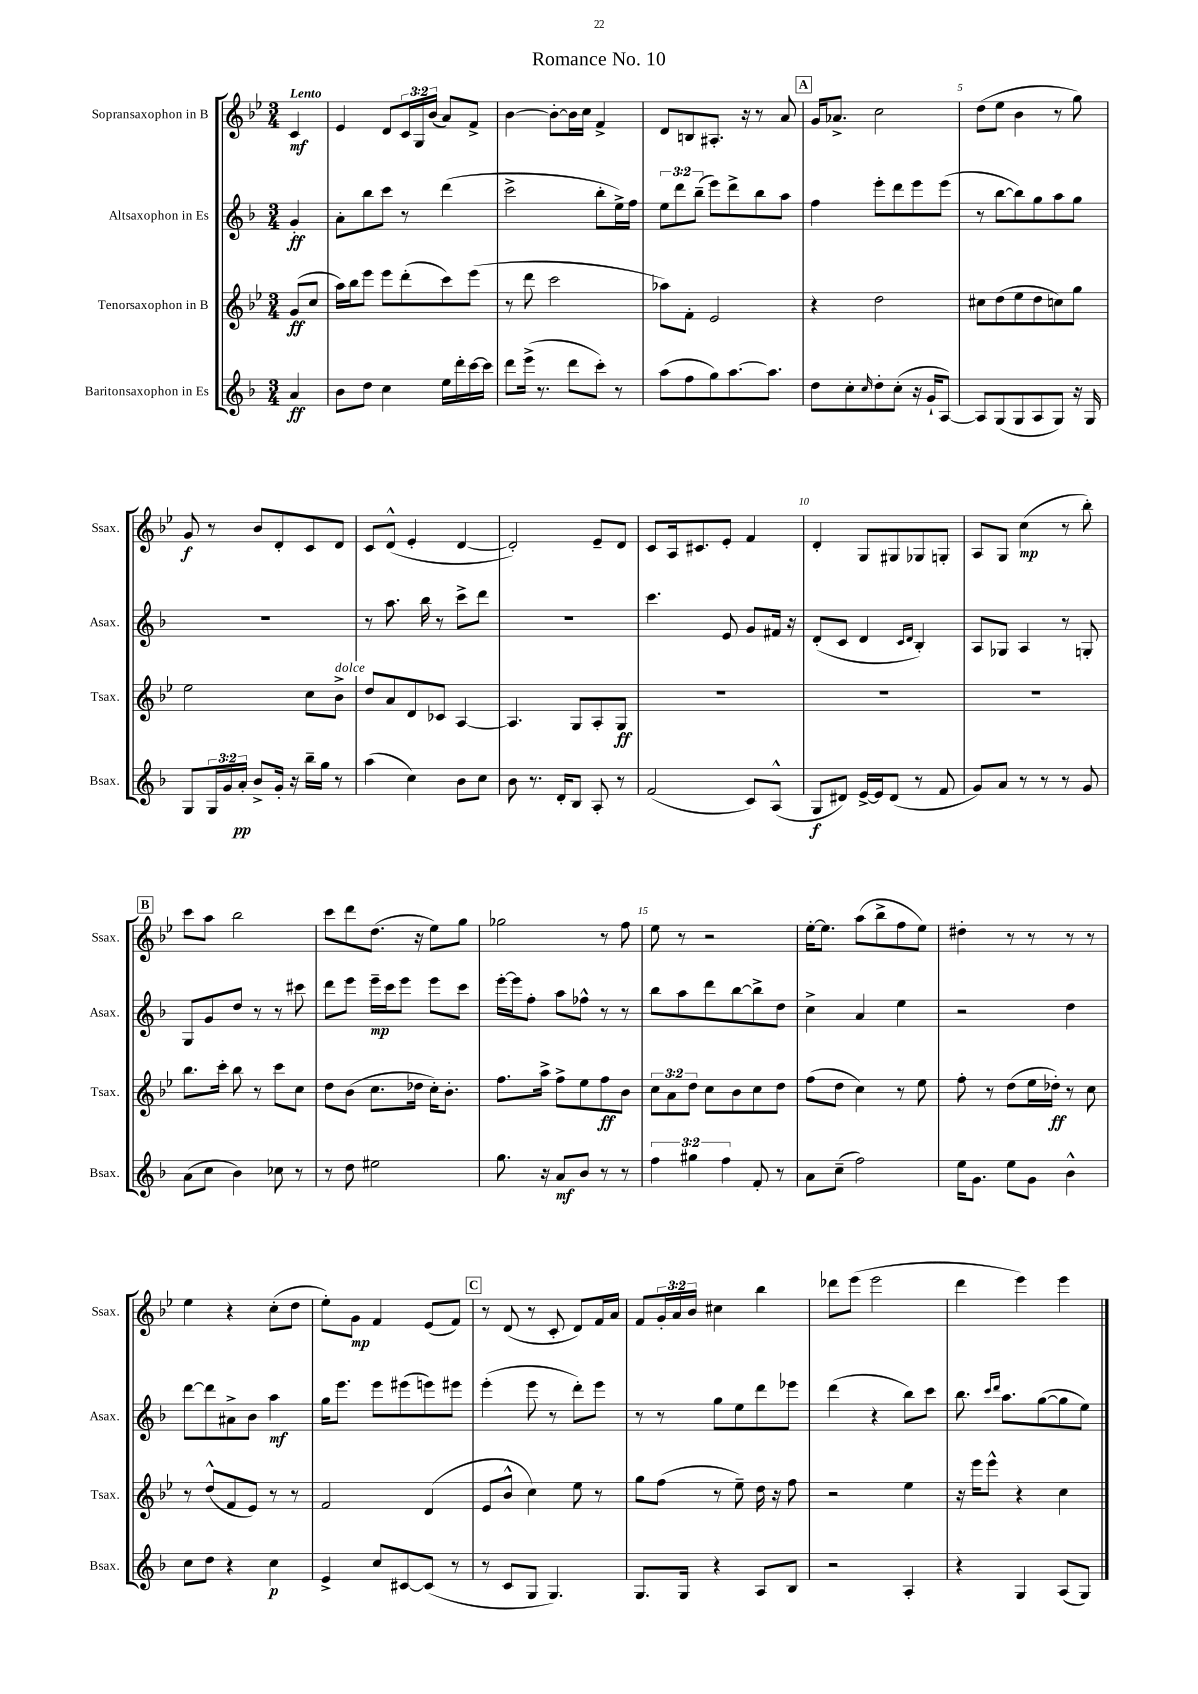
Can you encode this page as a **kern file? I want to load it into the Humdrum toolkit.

**kern	**kern	**kern	**kern
*staff4	*staff3	*staff2	*staff1
*clefG2	*clefG2	*clefG2	*clefG2
*k[b-]	*k[b-e-]	*k[b-]	*k[b-e-]
*M3/4	*M3/4	*M3/4	*M3/4
4a/	(8g/L	4g'/	4c/
.	8cc/J	.	.
=	=	=	=
8b-\L	16aa\LL)	8a'\L	4e-/
.	16bb-\J	.	.
8dd\J	8eee-\J	8bb-\	.
4cc\	8eee-\L	8ccc\J	8d/L
.	(8ddd'\	8r	24c/L
.	.	.	24G/
.	.	.	(24b-/JJ
16ee\LL	8ccc\)	(4ddd\	8a/L)
16ddd'\	.	.	.
[16ccc\	(8eee-\J	.	8f^/J
16ccc\]JJ	.	.	.
=	=	=	=
8ddd\L	8r	2ccc^\	[4b-\
(16eee^\Jk	8ddd\	.	.
8.r	.	.	.
.	2ccc\	.	8b-'\_L
8ddd\L	.	.	16b-\]L
.	.	.	16cc\JJ
8ccc'\J)	.	8bb-'\L	4f^/
8r	.	16ee^\L)	.
.	.	16ff\JJ	.
=	=	=	=
(8aa\L	8aa-\L)	12ee\L	8d/L
.	.	12ddd\	.
8ff\	8f'\J	.	8B/
.	.	(12bb-~\J	.
8gg\)	2e-/	8eee\L)	8.A#'/J
[8.aa\	.	8ddd^\	.
.	.	.	16r
.	.	8bb-\	8r
8.aa\]J	.	.	.
.	.	8aa\J	8a/
=	=	=	=
8dd\L	4r	4ff\	16g/LK
.	.	.	8.a-^/J
8cc'\	.	.	.
16qqcc/	.	.	.
8dd'\	2dd\	8eee'\L	2cc\
(8cc'\J	.	8ddd\	.
16r	.	8eee\	.
16g`/LK	.	.	.
[8A/J)	.	(8eee\J	.
=	=	=	=
8A/]L	8cc#\L	8r	(8dd\L
(8G/	(8dd\	[8bb-\L	8ee-\J
8G/	8ee-\	8bb-\])	4b-\
8A/	8dd\	8gg\	.
8G/J)	8cc\)	8aa\	8r
16r	8gg\J	8gg\J	8gg\)
16G/	.	.	.
=	=	=	=
8G/L	2ee-\	2.r	8g/
24G/L	.	.	8r
24g/	.	.	.
24a'/JJ	.	.	.
8b-^/L	.	.	8b-/L
16g'/Jk	.	.	8d'/
16r	.	.	.
16bb-~\LL	8cc\L	.	8c/
16gg\JJ	.	.	.
8r	8b-^\J	.	8d/J
=	=	=	=
(4aa\	8dd/L	8r	8c/L
.	8a/	8.aa\	(8d^^/J
4cc\)	8d/	.	4e-'/
.	.	16bb-\	.
.	8c-/J	8r	.
8b-\L	[4A/	8ccc^\L	[4d/
8cc\J	.	8ddd\J	.
=	=	=	=
8b-\	4.A/]	2.r	2d'/])
8.r	.	.	.
16d'/LK	.	.	.
8B-/J	8G/L	.	.
8A'/	8A'/	.	8e-~/L
8r	8G/J	.	8d/J
=	=	=	=
(2f/	2.r	4.ccc\	8c/L
.	.	.	16A/k
.	.	.	8.c#/
.	.	8e/	8e-'/J
8c/L)	.	8g/L	4f/
(8A^^/J	.	16f#/Jk	.
.	.	16r	.
=	=	=	=
8G/L	2.r	(8d'/L	4d'/
8d#/J)	.	8c/J	.
[16e^/LL	.	4d/	8G/L
16e/]J	.	.	.
(8d#/J	.	.	8G#/
.	.	16qqc/LL	.
.	.	16qqd/JJ	.
8r	.	4B-'/)	8G-/
8f/	.	.	8G'/J
=	=	=	=
8g/L)	2.r	8A/L	8A/L
8a/J	.	8G-/J	8G/J
8r	.	4A/	(4cc\
8r	.	.	.
8r	.	8r	8r
8g/	.	8G'/	8bb-'\)
=	=	=	=
(8a\L	8.bb-\L	8G/L	8ccc\L
8cc\J	.	8g/	8aa\J
.	16ccc'\Jk	.	.
4b-\)	8bb-\	8dd/J	2bb-\
.	8r	8r	.
8cc-\	8ccc\L	8r	.
8r	8cc\J	8ccc#\	.
=	=	=	=
8r	8dd\L	8ddd\L	8ccc\L
8dd\	(8b-\J	8eee\J	8ddd\
2ee#\	8.cc\L	16eee~\LL	(8.dd\J
.	.	16ccc\J	.
.	.	8eee\J	.
.	16dd-\Jk	.	16r
.	16cc'\LK)	8eee\L	8ee-\L)
.	8.b-'\J	.	.
.	.	8ccc\J	8gg\J
=	=	=	=
8.gg\	8.ff\L	[16eee'\LL	2gg-\
.	.	16eee\]J	.
.	.	8ff'\J	.
16r	16aa^\Jk	.	.
8a/L	8ff^\L	8aa\L	.
8b-/J	8ee-\	8ff-^^\J	.
8r	8ff\	8r	8r
8r	8b-\J	8r	8ff\
=	=	=	=
6ff\	12cc\L	8bb-\L	8ee-\
.	12a\	.	.
.	.	8aa\	8r
6gg#\	12dd\J	.	.
.	8cc\L	8ddd\	2r
6ff\	.	.	.
.	8b-\	[8bb-\	.
8f'/	8cc\	8bb-^\]	.
8r	8dd\J	8dd\J	.
=	=	=	=
8a\L	(8ff\L	4cc^\	[16ee-'\LK
.	.	.	8.ee-\]J
(8cc~\J	8dd\J	.	.
2ff\)	4cc\)	4a/	(8aa\L
.	.	.	8bb-^\
.	8r	4ee\	8ff\
.	8ee-\	.	8ee-\J)
=	=	=	=
16ee\LK	8ff'\	2r	4dd#'\
8.g\J	.	.	.
.	8r	.	.
8ee\L	(8dd\L	.	8r
8g\J	16ee-\L	.	8r
.	16dd-'\JJ)	.	.
4b-^^\	8r	4dd\	8r
.	8cc\	.	8r
=	=	=	=
8cc\L	8r	[8ddd\L	4ee-\
8dd\J	(8dd^^/L	8ddd\]	.
4r	8f/	8a#^\	4r
.	8e-/J)	8b-\J	.
4cc\	8r	4aa\	(8cc'\L
.	8r	.	8dd\J
=	=	=	=
4e^/	2f/	16gg\LK	8ee-'\L)
.	.	8.eee\J	.
.	.	.	8g\J
8cc/L	.	8eee\L	4f/
[8c#/	.	(8eee#\	.
(8c#/]J	(4d/	8eee\)	(8e-/L
8r	.	8eee#\J	8f/J)
=	=	=	=
8r	8e-/L	(4eee'\	8r
8c/L	8b-^^/J	.	(8d/
8G/J	4cc\)	8eee\	8r
4.G/)	.	8r	8c'/
.	8ee-\	8ddd'\L)	8d/L)
.	8r	8eee\J	16f/L
.	.	.	16a/JJ
=	=	=	=
8.G/L	8gg\L	8r	8f/L
.	(8ff\J	8r	24g'/L
.	.	.	24a/
16G/Jk	.	.	.
.	.	.	24b-/JJ
4r	8r	8gg\L	4cc#\
.	8ee-~\)	8ee\	.
8A/L	16dd\	8ddd\	4bb-\
.	16r	.	.
8B-/J	8ff\	8eee-\J	.
=	=	=	=
2r	2r	(4ddd\	8ddd-\L
.	.	.	(8eee-\J
.	.	4r	2eee-\
4A'/	4ee-\	8bb-\L)	.
.	.	8ccc\J	.
=	=	=	=
4r	16r	8.bb-\	4ddd\
.	16eee-\LK	.	.
.	8eee-^^\J	.	.
.	.	16qqccc/LL	.
.	.	16qqddd/JJ	.
.	.	8.aa\L	.
4G/	4r	.	4eee-\)
.	.	([8gg\	.
(8A/L	4cc\	8gg\]	4eee-\
8G/J)	.	8ee\J)	.
==	==	==	==
*-	*-	*-	*-
